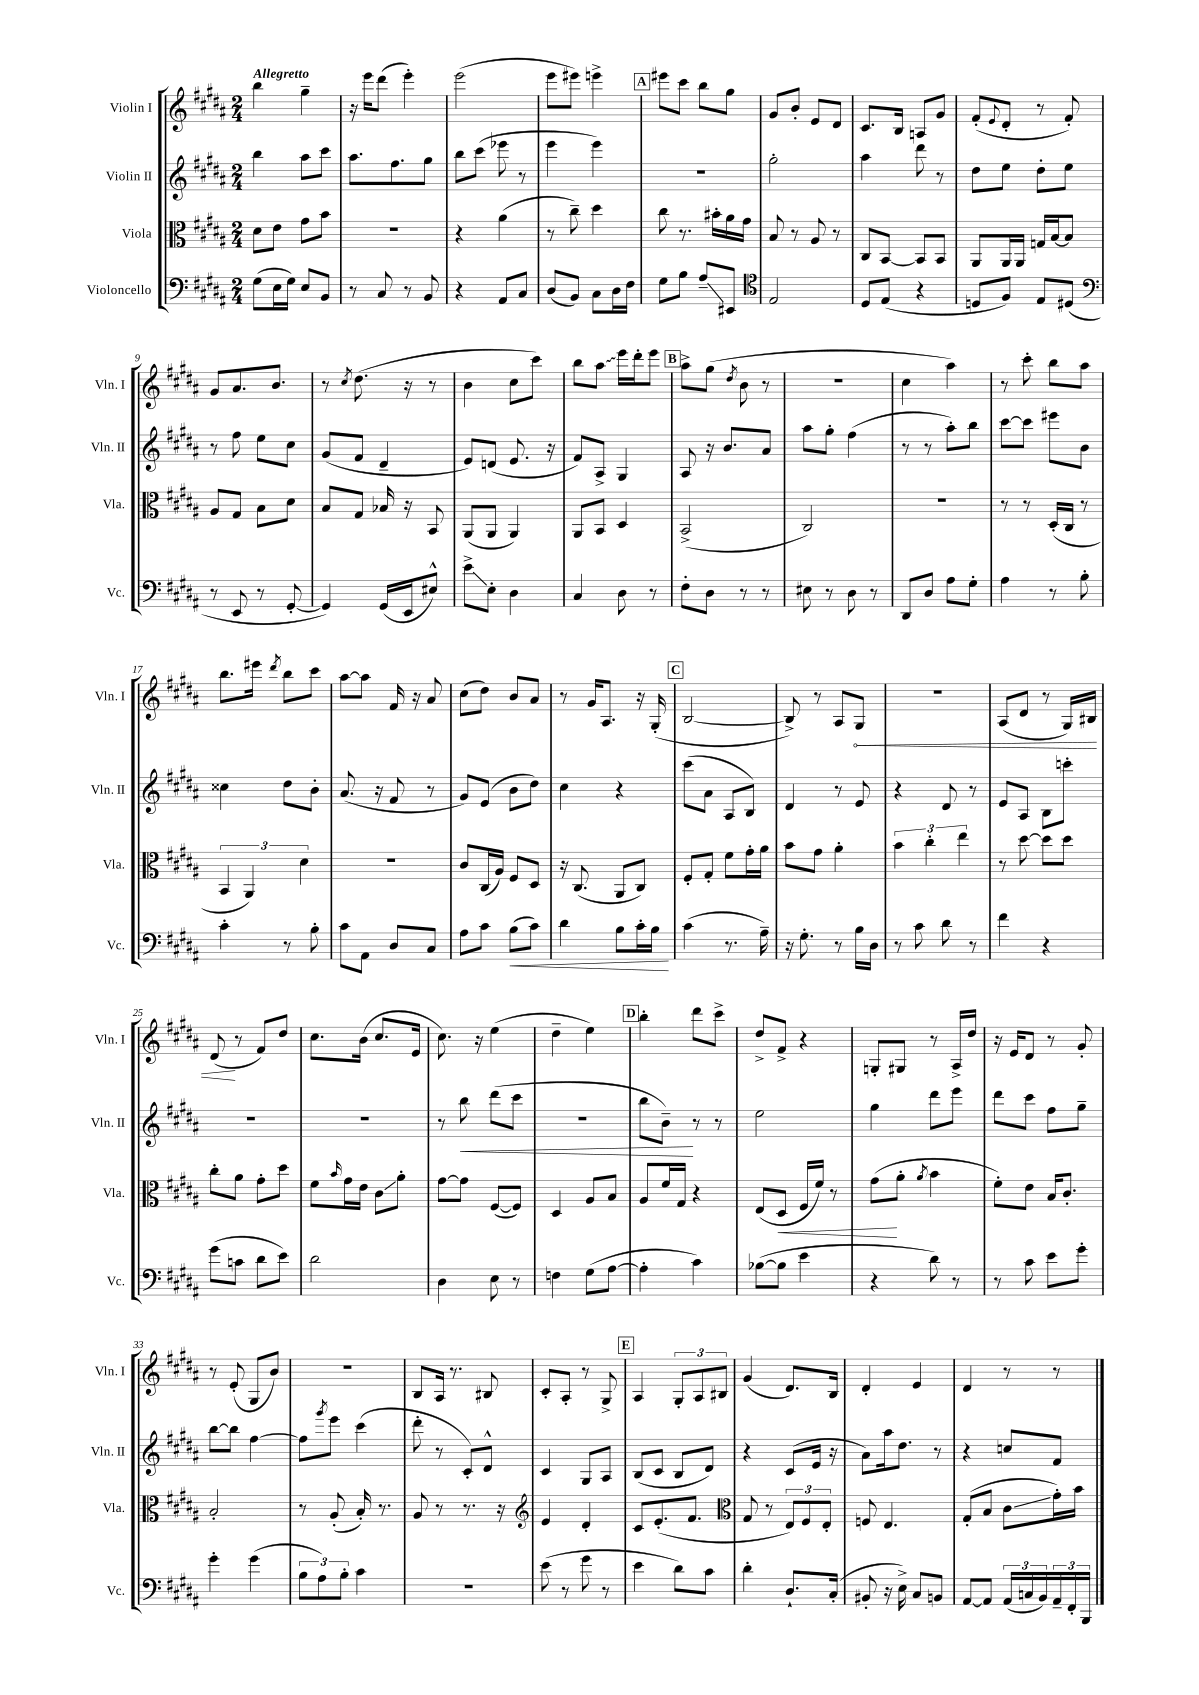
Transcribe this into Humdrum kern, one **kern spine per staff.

**kern	**kern	**kern	**kern
*staff4	*staff3	*staff2	*staff1
*clefF4	*clefC3	*clefG2	*clefG2
*k[f#c#g#d#a#]	*k[f#c#g#d#a#]	*k[f#c#g#d#a#]	*k[f#c#g#d#a#]
*M2/4	*M2/4	*M2/4	*M2/4
(8G#\L	8d#\L	4bb\	4bb\
16E\L	8e\J	.	.
16G#\JJ)	.	.	.
8E/L	8g#\L	8aa#\L	4gg#~\
8BB/J	8b\J	8ccc#\J	.
=	=	=	=
8r	2r	8.aa#\L	16r
.	.	.	16eee\LK
8C#/	.	.	(8ddd#\J
.	.	8.ff#\	.
8r	.	.	4eee'\)
8BB/	.	8gg#\J	.
=	=	=	=
4r	4r	8bb\L	(2eee\
.	.	(8ccc#\J	.
8AA#/L	(4a#\	8eee-\	.
8C#/J	.	8r	.
=	=	=	=
(8D#/L	8r	4eee\	8eee\L
8BB/J)	8cc#~\)	.	8eee#\J)
8C#\L	4dd#\	4eee\)	4eee^\
16D#\L	.	.	.
16F#\JJ	.	.	.
=	=	=	=
8G#\L	8cc#\	2r	8eee#\L
8B\J	8.r	.	8ccc#\J
8A#~/L	.	.	8bb\L
.	16b#'\LL	.	.
8EE#/J	16a#\	.	8gg#\J
.	16g#\JJ	.	.
=	=	=	=
*clefC4	*	*	*
2E/	8B/	2gg#'\	8g#/L
.	8r	.	8b'/J
.	8A#/	.	8e/L
.	8r	.	8d#/J
=	=	=	=
8D#/L	8C#/L	4aa#\	8.c#/L
(8E/J	[8BB/J	.	.
.	.	.	16B/Jk
4r	8BB/]L	8ddd#\	8A/L
.	8BB/J	8r	8g#/J
=	=	=	=
8D/L	8AA#/L	8dd#\L	(8f#'/L
.	.	.	8qqe/
8F#/J)	16AA#/L	8ee\J	8d#'/J
.	16AA#/JJ	.	.
8E/L	16G/LL	8dd#'\L	8r
.	[16B/J	.	.
(8D#/J	8B/]J	8ee\J	8f#'/)
=	=	=	=
*clefF4	*	*	*
8r	8A#/L	8r	8g#/L
8EE/	8G#/J	8ff#\	8.a#/
8r	8B\L	8ee\L	.
.	.	.	8.b/J
[8GG#'/	8d#\J	8cc#\J	.
=	=	=	=
4GG#/])	8B/L	(8g#/L	8r
.	.	.	8qcc#/
.	8G#/J	8f#/J	(8.dd#\
(16GG#/LL	16B-/	4d#~/	.
16EE/J	16r	.	16r
8E#^^/J)	8BB/	.	8r
=	=	=	=
8e^\L	(8AA#/L	8e/L)	4b\
8E'\J	8AA#/J	(8d/J	.
4D#\	4AA#/)	8.e/	8cc#\L
.	.	.	8ccc#\J)
.	.	16r	.
=	=	=	=
4C#/	8AA#/L	8f#/L)	8bb\L
.	8BB/J	8A#^/J	8aa#\J
8D#\	4D#/	4G#/	16eee\LL
.	.	.	16ddd#'\J
8r	.	.	8eee\J
=	=	=	=
8F#'\L	(2BB^/	8A#/	8aa#^\L
8D#\J	.	16r	(8gg#\J
.	.	8.b/L	.
.	.	.	8qdd#/
8r	.	.	8b\
8r	.	8a#/J	8r
=	=	=	=
8E#\	2C#/)	8aa#\L	2r
8r	.	8gg#'\J	.
8D#\	.	(4ff#\	.
8r	.	.	.
=	=	=	=
8DD#/L	2r	8r	4cc#\
8D#/J	.	8r	.
8A#\L	.	8aa#'\L)	4aa#\)
8G#'\J	.	8bb\J	.
=	=	=	=
4A#\	8r	[8ccc#\L	8r
.	8r	8ccc#\]J	8ccc#'\
8r	(16D#'/LL	8eee#\L	8bb\L
.	16C#/JJ	.	.
8B'\	8r	8b\J	8aa#\J
=	=	=	=
4c#'\	6BB/	4cc##\	8.bb\L
.	6AA#/)	.	.
.	.	.	16eee#\Jk
.	.	.	8qddd#/
8r	.	8dd#\L	8bb\L
.	6d#\	.	.
8B'\	.	8b'\J	8ccc#\J
=	=	=	=
8c#\L	2r	(8.a#/	[8aa#\L
8AA#\J	.	.	8aa#\]J
.	.	16r	.
8D#/L	.	8f#/	16f#/
.	.	.	16r
8C#/J	.	8r	8a#/
=	=	=	=
8A#\L	8c#/L	8g#/L)	(8cc#\L
8c#\J	(16C#/L	(8e/J	8dd#\J)
.	16A#/JJ)	.	.
(8B\L	8F#/L	8b\L	8b/L
8c#\J)	8D#/J	8dd#\J)	8a#/J
=	=	=	=
4d#\	16r	4cc#\	8r
.	(8.C#/	.	.
.	.	.	16g#/LK
.	.	.	8.A#/J
8B\L	8AA#/L	4r	.
16c#'\L	8C#/J)	.	16r
16B\JJ	.	.	(16G#'/
=	=	=	=
(4c#\	8F#'/L	(8ccc#\L	[2B/
.	8G#'/J	8a#\J	.
8.r	8f#\L	8A#/L	.
.	16g#'\L	8B/J)	.
16A#~\)	16a#\JJ	.	.
=	=	=	=
16r	8b\L	4d#/	8B^/])
8.G#'\	.	.	.
.	8g#\J	.	8r
8r	4a#'\	8r	8A#/L
16B\LL	.	8e/	8G#/J
16D#\JJ	.	.	.
=	=	=	=
8r	6b\	4r	2r
8c#\	.	.	.
.	6cc#'\	.	.
8d#\	.	8d#/	.
.	6ee\	.	.
8r	.	8r	.
=	=	=	=
4f#\	8r	8e/L	(8A#/L
.	[8dd#\	8A#/J	8d#/J
4r	8dd#\]L	8B\L	8r
.	8dd#\J	8ccc'\J	16G#/LL)
.	.	.	16B#/JJ
=	=	=	=
(8g#\L	8cc#'\L	2r	(8d#/
8c\J	8a#\J	.	8r
8d#\L	8g#'\L	.	8f#/L)
8e\J)	8dd#\J	.	8dd#/J
=	=	=	=
2d#\	8f#\L	2r	8.cc#\L
.	16qqb/	.	.
.	16g#\L	.	.
.	16e\JJ	.	(16b\Jk
.	8c#\L	.	8.cc#/L
.	8a#'\J	.	.
.	.	.	16e/Jk
=	=	=	=
4D#\	[8g#\L	8r	8.cc#\)
.	8g#\]J	8bb\	.
.	.	.	16r
8E\	([8F#/L	(8ddd#\L	(4ee\
8r	8F#/]J)	8ccc#\J	.
=	=	=	=
4F\	4D#/	2r	4dd#~\
(8G#\L	8A#/L	.	4ee\)
[8A#\J	8B/J	.	.
=	=	=	=
4A#'\]	8A#/L	8bb\L	4bb'\
.	16f#/L	8b~\J)	.
.	16G#/JJ	.	.
4c#\)	4r	8r	8ddd#\L
.	.	8r	8ccc#^\J
=	=	=	=
([8B-\L	(8E/L	2ee\	8dd#^/L
8B-\]J	8D#/J	.	8f#^/J
4e\	16F#/LL	.	4r
.	16f#/JJ)	.	.
.	8r	.	.
=	=	=	=
4r	(8g#\L	4gg#\	8G'/L
.	8a#'\J	.	8G#/J
.	8qa#/	.	.
8d#\)	4b\	8ddd#\L	8r
8r	.	8eee\J	16A#^/LL
.	.	.	16dd#/JJ
=	=	=	=
8r	8f#'\L)	8ddd#\L	16r
.	.	.	16e/LK
8c#\	8e\J	8ccc#\J	8d#/J
8e\L	16B/LK	8ff#\L	8r
.	8.c#'/J	.	.
8g#'\J	.	8gg#~\J	8g#'/
=	=	=	=
4g#'\	2B'/	[8bb\L	8r
.	.	8bb\]J	(8e'/
(4g#\	.	[4ff#\	8G#/L
.	.	.	8b/J)
=	=	=	=
12B\L	8r	8ff#\]L	2r
12A#\)	.	.	.
.	.	8qggg#/	.
.	(8A#'/	8eee\J	.
12B'\J	.	.	.
4c#\	16B'/)	(4ccc#\	.
.	8.r	.	.
=	=	=	=
2r	8A#/	8ddd#'\	8B/L
.	8r	8r	16A#/Jk
.	.	.	8.r
.	8.r	8c#'/L)	.
.	.	8d#^^/J	8B#/
.	16r	.	.
=	=	=	=
*	*clefG2	*	*
(8e\	4e/	4c#/	8c#'/L
8r	.	.	8A#'/J
8g#\	4d#'/	8G#/L	8r
8r	.	8A#/J	8G#^/
=	=	=	=
4e\	8c#/L	(8B/L	4A#/
.	(8.e'/	8c#/J	.
8d#\L)	.	8B/L	12G#'/L
.	8.f#/J	.	.
.	.	.	12A#/
8c#\J	.	8d#/J)	.
.	.	.	12B#/J
=	=	=	=
*	*clefC3	*	*
4d#'\	8G#/	4r	(4g#/
.	8r	.	.
8.D#`/L	12E/L)	(8c#/L	8.d#/L)
.	12F#/	.	.
.	.	16e/Jk	.
.	12E'/J	.	.
(16C#'/Jk	.	16r	16B/Jk
=	=	=	=
8BB#'/	8F/	8a#\L)	4d#'/
16r	4.E/	16aa#\k	.
16E^\)	.	8.dd#\J	.
8C#/L	.	.	4e/
8BB/J	.	8r	.
=	=	=	=
[8AA#/L	(8G#'/L	4r	4d#/
8AA#/]J	8B/J	.	.
(24AA#/LL	8c#\L	8cc/L	8r
24C/	.	.	.
24BB/)	.	.	.
24AA#~/	16g#'\L)	8f#/J	8r
24FF#'/	.	.	.
.	16b\JJ	.	.
24BBB/JJ	.	.	.
==	==	==	==
*-	*-	*-	*-
